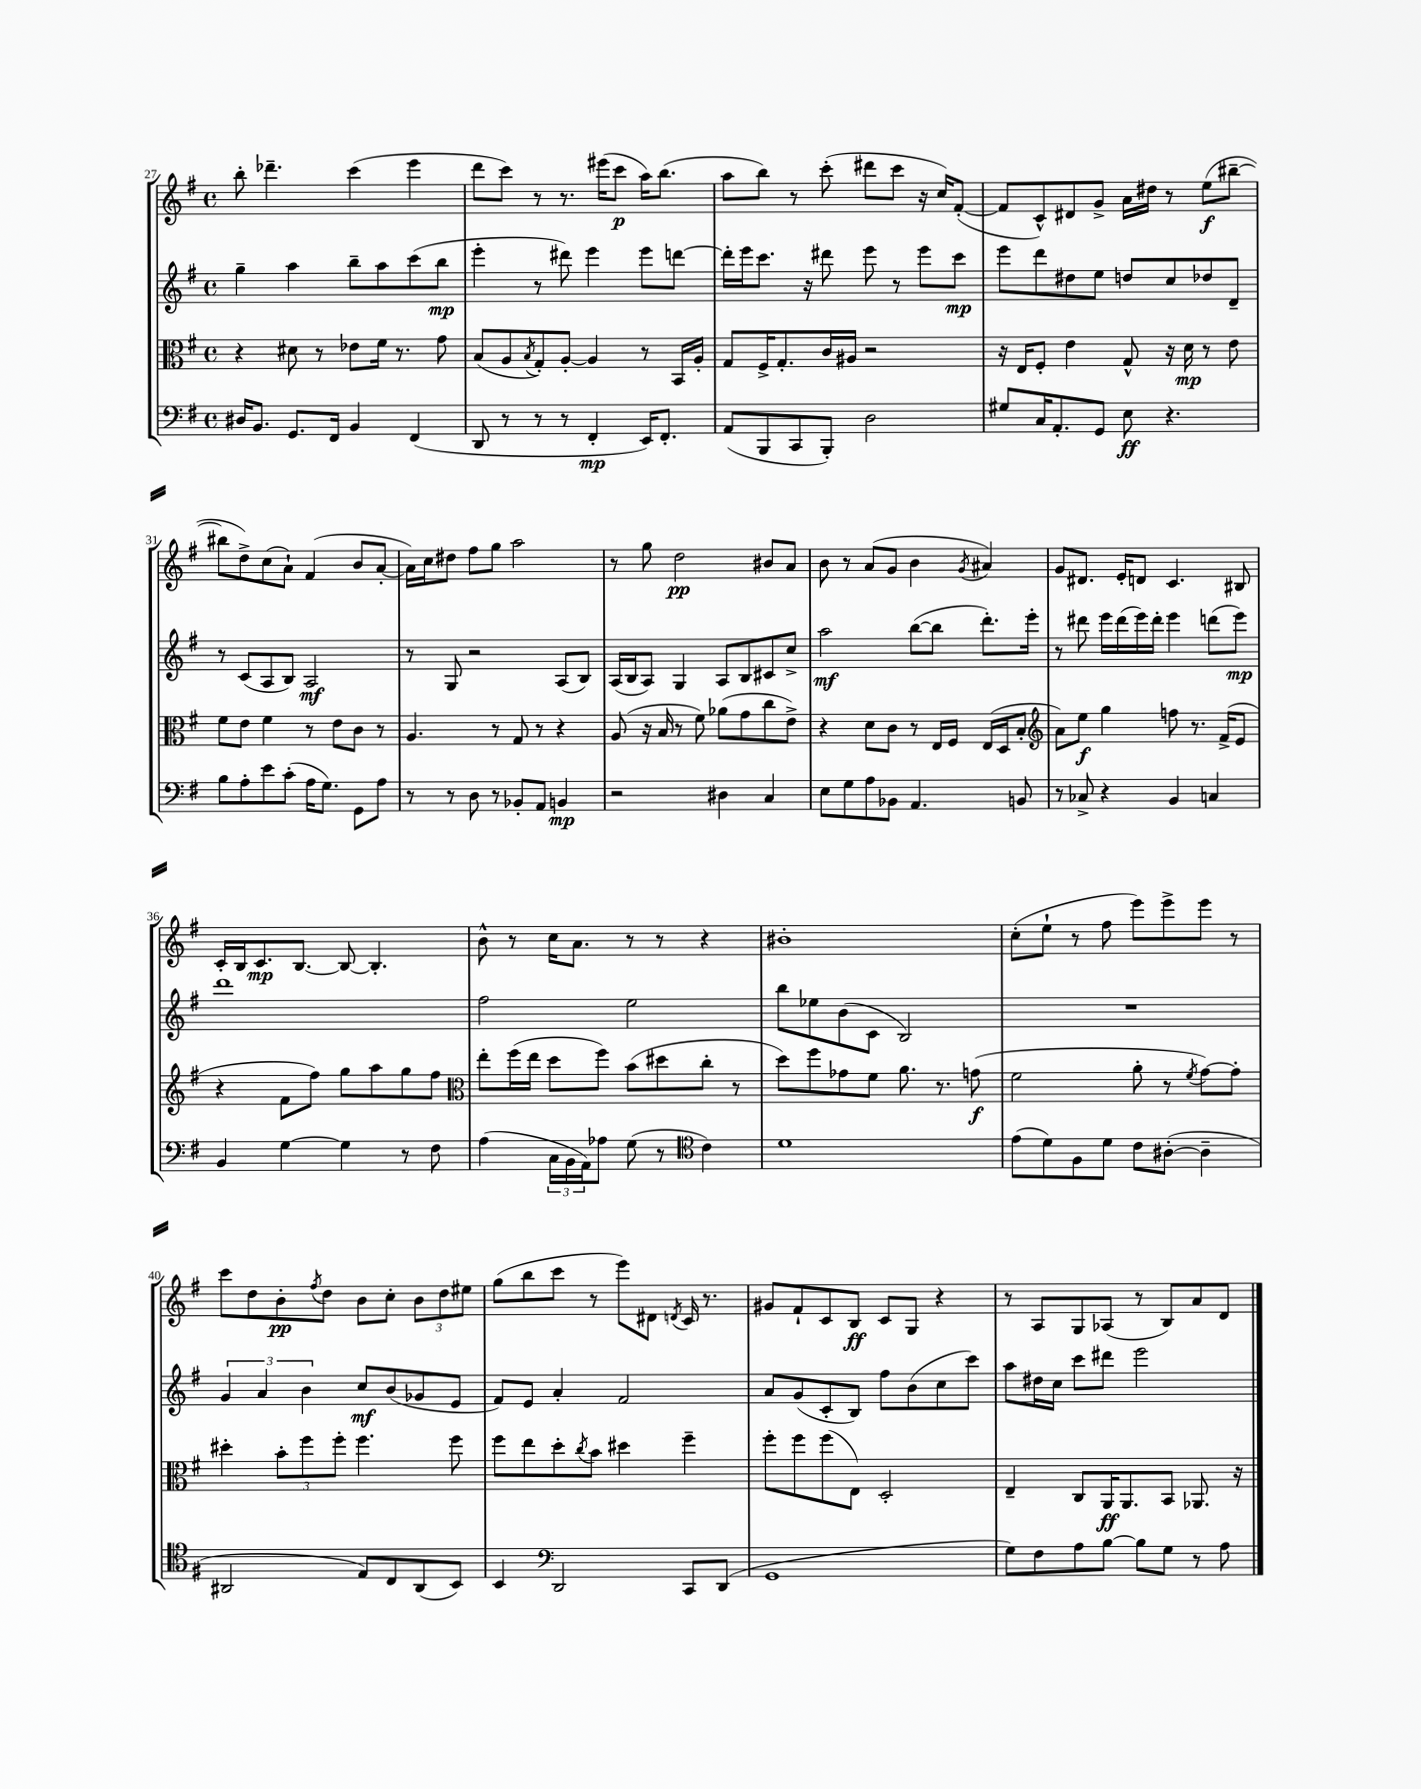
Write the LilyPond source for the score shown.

<<
\new StaffGroup <<
\new Staff = "s0" {
    \clef treble \key g \major \defaultTimeSignature \time 4/4
    b''8-. des'''4.-- c'''4( e'''4 |
    d'''8 c'''8) r8 r8. eis'''16( c'''8\p a''16) b''8.( |
    a''8 b''8) r8 c'''8-.( dis'''8 c'''8 r16 c''16) fis'8~-.( |
    fis'8 c'8-^) dis'8 g'8-> a'16 dis''16 r8 e''8\f( bis''8~-- |
    bis''8 d''8->) c''8( a'8-!) fis'4( b'8 a'8~-. |
    a'16) c''16 dis''8 fis''8 g''8 a''2 |
    r8 g''8 d''2\pp bis'8 a'8 |
    b'8 r8 a'8( g'8 b'4 \acciaccatura { g'8 } ais'4) |
    g'8 dis'8. e'16-. d'8 c'4. bis8 |
    c'16-. b16 c'8.\mp b8.~ b8~ b4.-. |
    b'8-^ r8 c''16 a'8. r8 r8 r4 |
    bis'1-. |
    c''8-.( e''8-! r8 fis''8 e'''8) e'''8-> e'''8 r8 |
    c'''8 d''8 b'8-.\pp \acciaccatura { fis''8 } d''8 b'8 c''8-. \tuplet 3/2 { b'8 d''8 eis''8 } |
    g''8( b''8 c'''8 r8 e'''8) dis'8 \acciaccatura { d'8 } c'16 r8. |
    gis'8 fis'8-! c'8 b8\ff c'8 g8 r4 |
    r8 a8 g8 aes8( r8 b8) a'8 d'8 \bar "|." |
}
\new Staff = "s1" {
    \clef treble \key g \major \defaultTimeSignature \time 4/4
    g''4-- a''4 b''8-- a''8 c'''8( b''8\mp |
    e'''4-. r8 dis'''8) e'''4 e'''8 d'''8~ |
    d'''16-. e'''16 c'''8. r16 dis'''8 e'''8 r8 e'''8 c'''8\mp |
    e'''8 d'''8 dis''8 e''8 d''8 c''8 des''8 d'8-- |
    r8 c'8( a8 b8) a2\mf |
    r8 g8 r2 a8( b8) |
    a16( b16 a8) g4 a8 b8 cis'8 c''8-> |
    a''2\mf b''8~( b''8 d'''8.-.) e'''16-. |
    r8 dis'''8 e'''16 dis'''16( e'''16) dis'''16-. e'''4 d'''8( e'''8\mp) |
    d'''1 |
    fis''2 e''2 |
    b''8 ees''8 b'8( c'8 b2) |
    R1 |
    \tuplet 3/2 { g'4 a'4 b'4 } c''8\mf b'8( ges'8 e'8 |
    fis'8) e'8 a'4-. fis'2 |
    a'8 g'8( c'8-. b8) fis''8 b'8( c''8 c'''8) |
    a''8 dis''16 c''16 c'''8 dis'''8 e'''2 \bar "|." |
}
\new Staff = "s2" {
    \clef alto \key g \major \defaultTimeSignature \time 4/4
    r4 dis'8 r8 ees'8 fis'16 r8. g'8 |
    b8( a8 \acciaccatura { b8 } g8-.) a8~-. a4 r8 b,16 a16-. |
    g8 fis16-> g8.-. c'16 ais16 r2 |
    r16 e16 fis8-. e'4 g8-^ r16 d'16\mp r8 e'8 |
    fis'8 e'8 fis'4 r8 e'8 c'8 r8 |
    a4. r8 g8 r8 r4 |
    a8( r16 b16 r8 fis'8) aes'8( g'8 c''8 e'8->) |
    r4 d'8 c'8 r8 e16 fis16 e16( d16 b8-. |
    \clef treble a'8) e''8\f g''4 f''8 r8. fis'16->( e'8 |
    r4 fis'8 fis''8) g''8 a''8 g''8 fis''8 |
    \clef alto e''8-. fis''16( e''16 d''8 fis''8) b'8( dis''8 c''8-. r8 |
    d''8) fis''8 ges'8 fis'8 a'8. r8. g'8\f( |
    fis'2 a'8-. r8 \acciaccatura { fis'8 } g'8~) g'8-. |
    dis''4-. \tuplet 3/2 { b'8-. fis''8 fis''8-. } fis''4. fis''8 |
    fis''8 e''8 d''8-. \acciaccatura { c''8 } b'8 dis''4 fis''4-- |
    fis''8-. fis''8 fis''8( e8) d2-. |
    e4-- c8 a,16\ff a,8. b,8 aes,8. r16 \bar "|." |
}
\new Staff = "s3" {
    \clef bass \key g \major \defaultTimeSignature \time 4/4
    dis16 b,8. g,8. fis,16 b,4 fis,4( |
    d,8 r8 r8 r8 fis,4-.\mp e,16) fis,8.-. |
    a,8( b,,8 c,8 b,,8-.) d2 |
    gis8 c16 a,8.-. g,8 e8\ff r4. |
    b8 a8-. e'8 c'8-.( a16 g8.) g,8 a8 |
    r8 r8 d8 r8 bes,8-. a,8 b,4\mp |
    r2 dis4 c4 |
    e8 g8 a8 bes,8 a,4. b,8 |
    r8 ces8-> r4 b,4 c4 |
    b,4 g4~ g4 r8 fis8 |
    a4( \tuplet 3/2 { c16 b,16 a,16) } aes8 g8( r8 \clef tenor c'4) |
    d'1 |
    e'8( d'8) fis8 d'8 c'8 ais8~-.( ais4-- |
    ais,2 e8) c8 ais,8( b,8) |
    b,4 \clef bass d,2 c,8 d,8( |
    g,1 |
    g8) fis8 a8 b8~ b8 g8 r8 a8 \bar "|." |
}
>>
>>
\layout { \context { \Score currentBarNumber = #27 } }
